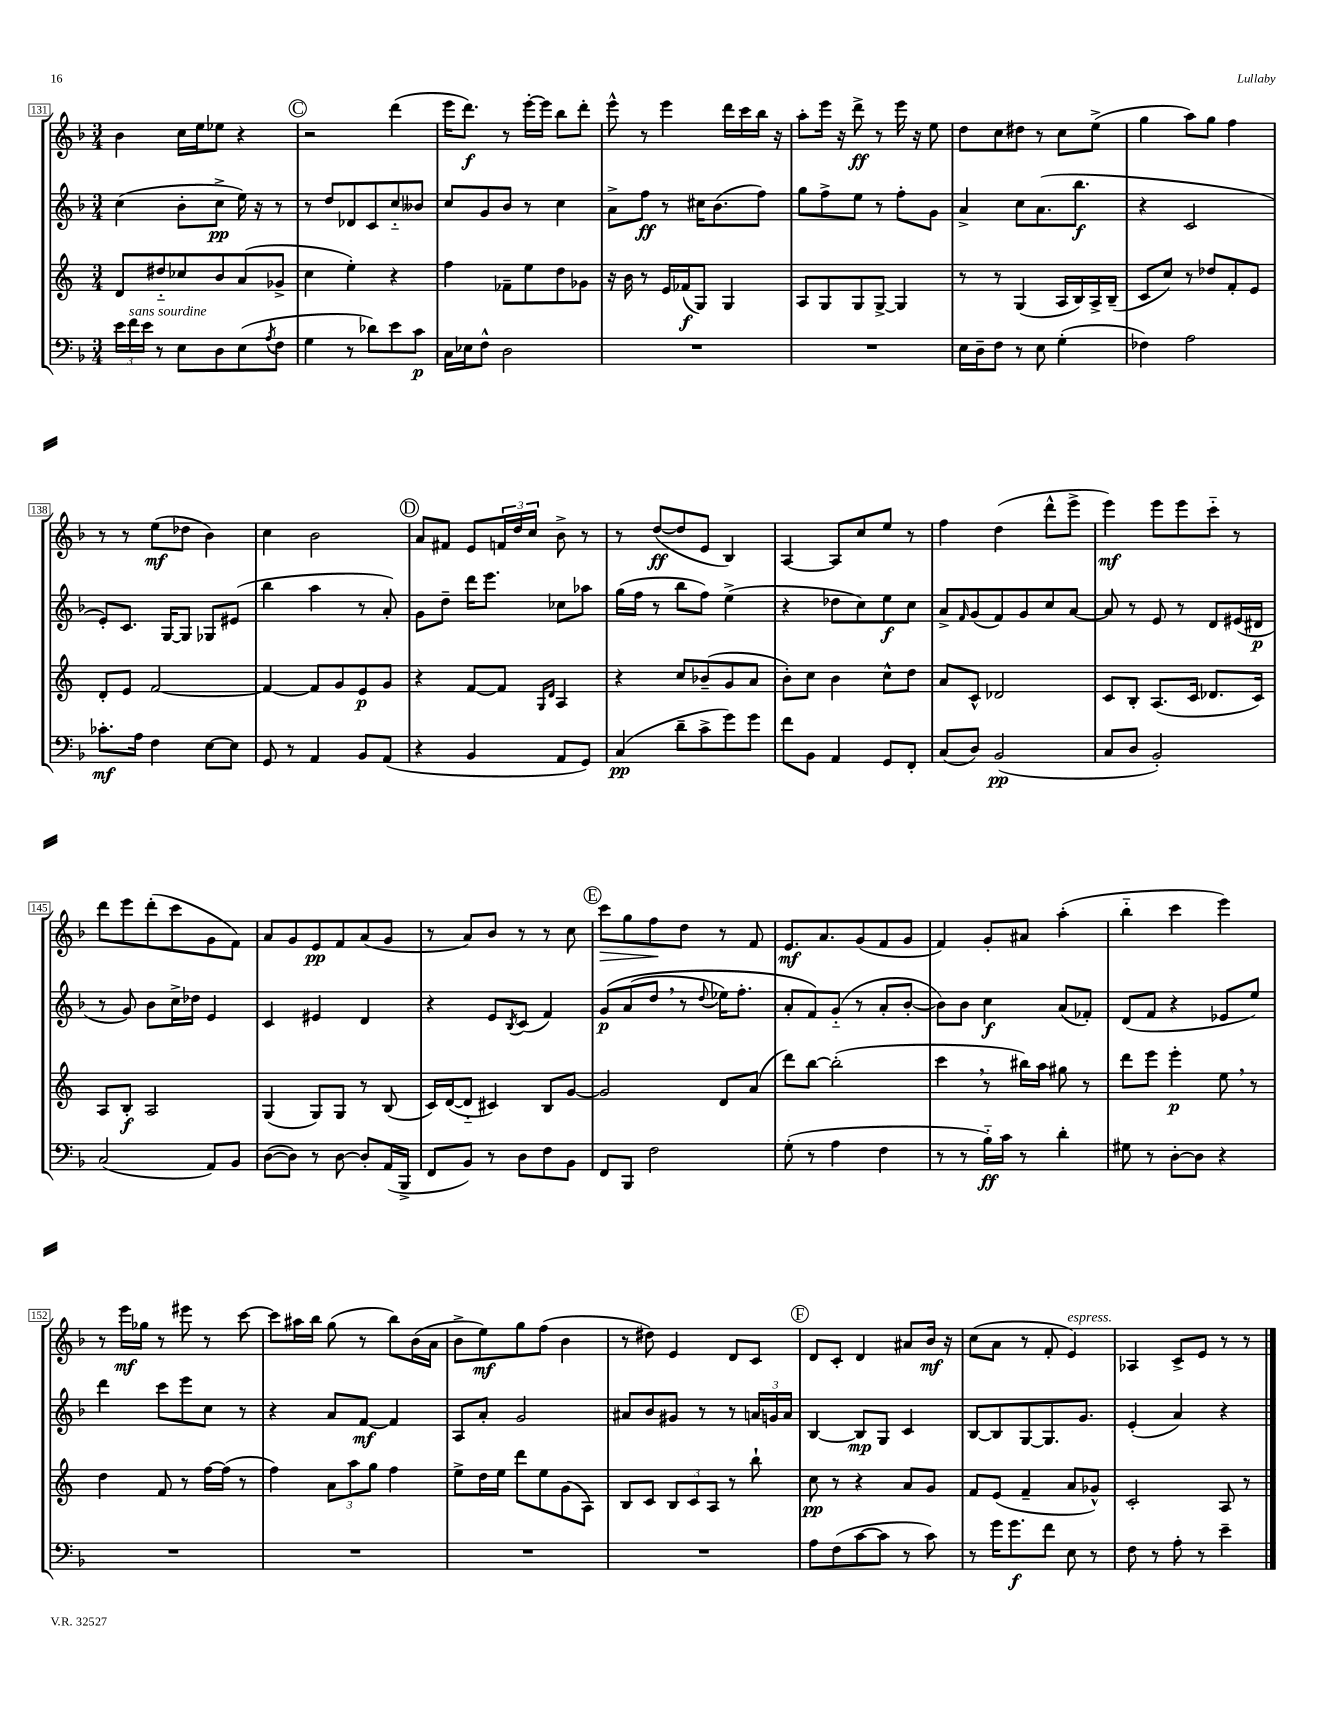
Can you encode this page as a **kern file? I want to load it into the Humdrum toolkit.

**kern	**dynam	**kern	**dynam	**kern	**dynam	**kern	**dynam
*part4	*part4	*part3	*part3	*part2	*part2	*part1	*part1
*staff4	*staff4	*staff3	*staff3	*staff2	*staff2	*staff1	*staff1
*clefF4	*	*clefG2	*	*clefG2	*	*clefG2	*
*k[b-]	*	*k[]	*	*k[b-]	*	*k[b-]	*
*M3/4	*	*M3/4	*	*M3/4	*	*M3/4	*
=131	=131	=131	=131	=131	=131	=131	=131
24e\LL	.	8d/L	.	(4cc\	.	4b-\	.
!LO:TX:a:i:t=sans sourdine	!	!	!	!	!	!	!
24f\	.	.	.	.	.	.	.
24e\JJ	.	.	.	.	.	.	.
8r	.	8dd#X/	.	.	.	.	.
8E\L	.	8cc-X/	.	8b-'\L	.	16cc\LL	.
.	.	.	.	.	.	16ee\J	.
8D\	.	8b/	.	8cc^\J	pp	8ee-X\J	.
(8E\	.	(8a/	.	16ee\)	.	4r	.
.	.	.	.	16r	.	.	.
8qA/	.	.	.	.	.	.	.
8F\J	.	8g-X^/J	.	8r	.	.	.
!!LO:REH:place=s1:t=C
=132	=132	=132	=132	=132	=132	=132	=132
4G\	.	4cc\	.	8r	.	2r	.
.	.	.	.	8dd/L	.	.	.
8r	.	4ee'\)	.	8d-X/	.	.	.
8d-X\L)	.	.	.	8c/	.	.	.
8e\	.	4r	.	8cc/	.	(4ddd\	.
8c\J	p	.	.	8b--X/J	.	.	.
=133	=133	=133	=133	=133	=133	=133	=133
16C\LL	.	4ff\	.	8cc/L	.	16eee\KL	.
16E-X\J	.	.	.	.	.	8.ddd\J)	f
8F^^\J	.	.	.	8g/	.	.	.
2D\	.	8f-X~\L	.	8b-/J	.	8r	.
.	.	8ee\	.	8r	.	[16eee'\LL	.
.	.	.	.	.	.	16eee\JJ]	.
.	.	8dd\	.	4cc\	.	8bb-\L	.
.	.	8g-X\J	.	.	.	8ddd'\J	.
=134	=134	=134	=134	=134	=134	=134	=134
2.r	.	16r	.	8a^\L	.	8eee^^\	.
.	.	16b\	.	.	.	.	.
.	.	8r	.	8ff\J	ff	8r	.
.	.	16e/LL	.	8r	.	4eee\	.
.	.	(16f-X/J	f	.	.	.	.
.	.	8G/J)	.	16cc#X\KL	.	.	.
.	.	.	.	(8.b-\	.	.	.
.	.	4G/	.	.	.	16ddd\LL	.
.	.	.	.	.	.	16ccc\	.
.	.	.	.	8ff\J)	.	16bb-\JJ	.
.	.	.	.	.	.	16r	.
=135	=135	=135	=135	=135	=135	=135	=135
2.r	.	8A/L	.	8gg\L	.	8aa'\L	.
.	.	8G/	.	8ff^\	.	16eee\Jk	.
.	.	.	.	.	.	16r	.
.	.	8G/	.	8ee\J	.	8ddd^\	ff
.	.	[8G^/J	.	8r	.	8r	.
.	.	4G/]	.	8ff'\L	.	16eee\	.
.	.	.	.	.	.	16r	.
.	.	.	.	8g\J	.	8ee\	.
=136	=136	=136	=136	=136	=136	=136	=136
16E\LL	.	8r	.	4a^/	.	8dd\L	.
16D~\J	.	.	.	.	.	.	.
8F\J	.	8r	.	.	.	8cc\	.
8r	.	(4G/	.	8cc\L	.	8dd#X\J	.
8E\	.	.	.	(8.a\	.	8r	.
(4G'\	.	16A/LL	.	.	.	8cc\L	.
.	.	16B/)	.	8.bb-\J	f	.	.
.	.	16A^/	.	.	.	(8ee^\J	.
.	.	(16B~/JJ	.	.	.	.	.
=137	=137	=137	=137	=137	=137	=137	=137
4F-X\)	.	8c/L	.	4r	.	4gg\	.
.	.	8cc/J)	.	.	.	.	.
2A\	.	8r	.	2c/	.	8aa\L)	.
.	.	8dd-X/L	.	.	.	8gg\J	.
.	.	8f'/	.	.	.	4ff\	.
.	.	8e/J	.	.	.	.	.
!!LO:LB:g=z
=138	=138	=138	=138	=138	=138	=138	=138
8.c-X'\L	mf	8d'/L	.	8e'/L)	.	8r	.
.	.	8e/J	.	8.c/J	.	8r	.
16A\Jk	.	.	.	.	.	.	.
4F\	.	[2f/	.	.	.	(8ee\L	mf
.	.	.	.	[16G/KL	.	.	.
.	.	.	.	8G/J]	.	8dd-X\J	.
[8E\L	.	.	.	8G-X/L	.	4b-\)	.
8E\J]	.	.	.	(8e#X/J	.	.	.
=139	=139	=139	=139	=139	=139	=139	=139
8GG/	.	4f/_	.	4bb-\	.	4cc\	.
8r	.	.	.	.	.	.	.
4AA/	.	8f/L]	.	4aa\	.	2b-\	.
.	.	8g/	.	.	.	.	.
8BB-/L	.	8e/	p	8r	.	.	.
(8AA/J	.	8g/J	.	8a'/)	.	.	.
!!LO:REH:place=s1:t=D
=140	=140	=140	=140	=140	=140	=140	=140
4r	.	4r	.	8g\L	.	8a/L	.
.	.	.	.	8dd~\J	.	8f#X/J	.
4BB-/	.	[8f/L	.	16ddd\KL	.	8e/L	.
.	.	.	.	8.eee\J	.	.	.
.	.	8f/J]	.	.	.	24fn/L	.
.	.	.	.	.	.	24dd/	.
.	.	.	.	.	.	24cc/JJ	.
.	.	16qqG/LL	.	.	.	.	.
.	.	16qqd/JJ	.	.	.	.	.
8AA/L	.	4A/	.	8cc-X\L	.	8b-^\	.
8GG/J)	.	.	.	8aa-X\J	.	8r	.
=141	=141	=141	=141	=141	=141	=141	=141
(4C/	pp	4r	.	(16gg\LL	.	8r	.
.	.	.	.	16ff\JJ	.	.	.
.	.	.	.	8r	.	([8dd/L	ff
8d~\L	.	8cc/L	.	8bb-\L	.	8dd/]	.
8c^\	.	(8b-X~/	.	8ff\J)	.	8e/J	.
8g\)	.	8g/	.	(4ee^\	.	4B-/)	.
8g\J	.	8a/J	.	.	.	.	.
=142	=142	=142	=142	=142	=142	=142	=142
8f\L	.	8b'\L)	.	4r	.	[4A/	.
8BB-\J	.	8cc\J	.	.	.	.	.
4AA/	.	4b\	.	8dd-X\L	.	8A/L]	.
.	.	.	.	8cc\)	.	8cc/	.
8GG/L	.	8cc^^\L	.	8ee\	f	8ee/J	.
8FF'/J	.	8dd\J	.	8cc\J	.	8r	.
=143	=143	=143	=143	=143	=143	=143	=143
(8C/L	.	8a/L	.	8a^/L	.	4ff\	.
.	.	.	.	16qqf/	.	.	.
8D/J)	.	8c^^/J	.	(8g/	.	.	.
(2BB-/	pp	2d-X/	.	8f/)	.	(4dd\	.
.	.	.	.	8g/	.	.	.
.	.	.	.	8cc/	.	8ddd^^\L	.
.	.	.	.	[8a/J	.	8eee^\J	.
=144	=144	=144	=144	=144	=144	=144	=144
8C/L	.	8c/L	.	8a/]	.	4eee\)	mf
8D/J	.	8B'/J	.	8r	.	.	.
2BB-'/)	.	(8.A/L	.	8e/	.	8eee\L	.
.	.	.	.	8r	.	8eee\	.
.	.	16c/Jk	.	.	.	.	.
.	.	8.d-X/L	.	8d/L	.	8ccc\J	.
.	.	.	.	(16e#X/L	.	8r	.
.	.	16c/Jk)	.	16d#X/JJ	p	.	.
!!LO:LB:g=z
=145	=145	=145	=145	=145	=145	=145	=145
(2C/	.	8A/L	.	8r	.	8ddd\L	.
.	.	8B'/J	f	8g/)	.	8eee\	.
.	.	2A/	.	8b-\L	.	(8ddd'\	.
.	.	.	.	16cc^\L	.	8ccc\	.
.	.	.	.	16dd-X\JJ	.	.	.
8AA/L)	.	.	.	4e/	.	8g\	.
8BB-/J	.	.	.	.	.	8f\J)	.
=146	=146	=146	=146	=146	=146	=146	=146
([8D\L	.	(4G/	.	4c/	.	8a/L	.
8D\J])	.	.	.	.	.	8g/	.
8r	.	8G/L)	.	4e#X/	.	8e/	pp
[8D\	.	8G/J	.	.	.	8f/	.
8D'/L]	.	8r	.	4d/	.	(8a/	.
(16AA/L	.	(8B/	.	.	.	8g/J	.
16BBB-^/JJ	.	.	.	.	.	.	.
=147	=147	=147	=147	=147	=147	=147	=147
8FF/L	.	16c/LL)	.	4r	.	8r	.
.	.	([16d/J	.	.	.	.	.
8BB-/J)	.	8d/J]	.	.	.	8a/L)	.
8r	.	4c#X/)	.	8e/L	.	8b-/J	.
.	.	.	.	8qB-/	.	.	.
8D\L	.	.	.	(8c/J	.	8r	.
8F\	.	8B/L	.	4f/)	.	8r	.
8BB-\J	.	[8g/J	.	.	.	8cc\	.
!!LO:REH:place=s1:t=E
=148	=148	=148	=148	=148	=148	=148	=148
!	!	!	!	!	!	!	!LO:HP:b
8FF/L	.	2g/]	.	(8g/L	p	8ccc\L	>
8BBB-/J	.	.	.	(8a/	.	8gg\	.
2F\	.	.	.	8dd,/J	.	8ff\	.
.	.	.	.	8r	.	8dd\J	]
.	.	.	.	8qqdd/	.	.	.
.	.	8d/L	.	16ee-X\KL)	.	8r	.
.	.	.	.	8.ff'\J	.	.	.
.	.	(8a/J	.	.	.	8f/	.
=149	=149	=149	=149	=149	=149	=149	=149
(8G'\	.	8ddd\L)	.	8a'/L	.	8.e/L	mf
8r	.	[8bb\J	.	8f/)	.	.	.
.	.	.	.	.	.	8.a/	.
4A\	.	(2bb'\]	.	(8g/J	.	.	.
.	.	.	.	8r	.	(8g/	.
4F\	.	.	.	8a'/L	.	8f/	.
.	.	.	.	[8b-'/J	.	8g/J	.
=150	=150	=150	=150	=150	=150	=150	=150
8r	.	4ccc,\	.	8b-\L])	.	4f/)	.
8r	.	.	.	8b-\J	.	.	.
16B-\LL)	ff	8r	.	4cc\	f	8g'/L	.
16c\JJ	.	.	.	.	.	.	.
8r	.	16bb#X\LL)	.	.	.	8a#X/J	.
.	.	16aa\JJ	.	.	.	.	.
4d'\	.	8gg#X\	.	(8a/L	.	(4aa'\	.
.	.	8r	.	8f-X'/J)	.	.	.
=151	=151	=151	=151	=151	=151	=151	=151
8G#X\	.	8ddd\L	.	(8d/L	.	4bb-\	.
8r	.	8eee\J	.	8f/J	.	.	.
[8D'\L	.	4eee'\	p	4r	.	4ccc\	.
8D\J]	.	.	.	.	.	.	.
4r	.	8ee,\	.	8e-X/L	.	4eee\)	.
.	.	8r	.	8ee/J)	.	.	.
!!LO:LB:g=z
=152	=152	=152	=152	=152	=152	=152	=152
2.r	.	4dd\	.	4ddd\	.	8r	.
.	.	.	.	.	.	16eee\LL	mf
.	.	.	.	.	.	16gg-X\JJ	.
.	.	8f/	.	8ccc\L	.	8r	.
.	.	8r	.	8eee\	.	8eee#X\	.
.	.	[16ff\LL	.	8cc\J	.	8r	.
.	.	(16ff\JJ]	.	.	.	.	.
.	.	8r	.	8r	.	[8ccc\	.
=153	=153	=153	=153	=153	=153	=153	=153
2.r	.	4ff\)	.	4r	.	8ccc\L]	.
.	.	.	.	.	.	16aa#X\L	.
.	.	.	.	.	.	16bb-\JJ	.
.	.	12a\L	.	8a/L	.	(8gg\	.
.	.	12aa\	.	.	.	.	.
.	.	.	.	[8f/J	mf	8r	.
.	.	12gg\J	.	.	.	.	.
.	.	4ff\	.	4f/]	.	8bb-\L)	.
.	.	.	.	.	.	(16b-\L	.
.	.	.	.	.	.	16a\JJ	.
=154	=154	=154	=154	=154	=154	=154	=154
2.r	.	8ee^\L	.	8A/L	.	8b-^\L	.
.	.	16dd\L	.	8a'/J	.	8ee\)	mf
.	.	16ee\JJ	.	.	.	.	.
.	.	8ddd\L	.	2g/	.	8gg\	.
.	.	8ee\	.	.	.	(8ff\J	.
.	.	(8g\	.	.	.	4b-\	.
.	.	8A\J)	.	.	.	.	.
=155	=155	=155	=155	=155	=155	=155	=155
2.r	.	8B/L	.	8a#X/L	.	8r	.
.	.	8c/J	.	8b-/	.	8dd#X\)	.
.	.	12B/L	.	8g#X/J	.	4e/	.
.	.	12c/	.	.	.	.	.
.	.	.	.	8r	.	.	.
.	.	12A/J	.	.	.	.	.
.	.	8r	.	8r	.	8d/L	.
.	.	8bb`\	.	24an/LL	.	8c/J	.
.	.	.	.	24gn/	.	.	.
.	.	.	.	24a/JJ	.	.	.
!!LO:REH:place=s1:t=F
=156	=156	=156	=156	=156	=156	=156	=156
8A\L	.	8cc\	pp	[4B-/	.	8d/L	.
(8F\	.	8r	.	.	.	8c'/J	.
[8c\	.	4r	.	8B-/L]	mp	4d/	.
8c\J]	.	.	.	8G/J	.	.	.
8r	.	8a/L	.	4c/	.	8a#X/L	.
8c\)	.	8g/J	.	.	.	16b-/Jk	mf
.	.	.	.	.	.	16r	.
=157	=157	=157	=157	=157	=157	=157	=157
8r	.	8f/L	.	[8B-/L	.	(8cc\L	.
16g\KL	.	(8e/J	.	8B-/]	.	8a\J	.
8.g\	f	.	.	.	.	.	.
.	.	4f~/	.	[8G/	.	8r	.
8f\J	.	.	.	8.G/]	.	8f'/	.
!	!	!	!	!	!	!LO:TX:a:i:t=espress.	!
8E\	.	8a/L	.	.	.	4e/)	.
.	.	.	.	8.g/J	.	.	.
8r	.	8g-X^^/J)	.	.	.	.	.
=158	=158	=158	=158	=158	=158	=158	=158
8F\	.	2c'/	.	(4e'/	.	4A-X/	.
8r	.	.	.	.	.	.	.
8A'\	.	.	.	4a/)	.	8c^/L	.
8r	.	.	.	.	.	8e/J	.
4e~\	.	8A/	.	4r	.	8r	.
.	.	8r	.	.	.	8r	.
==	==	==	==	==	==	==	==
*-	*-	*-	*-	*-	*-	*-	*-
